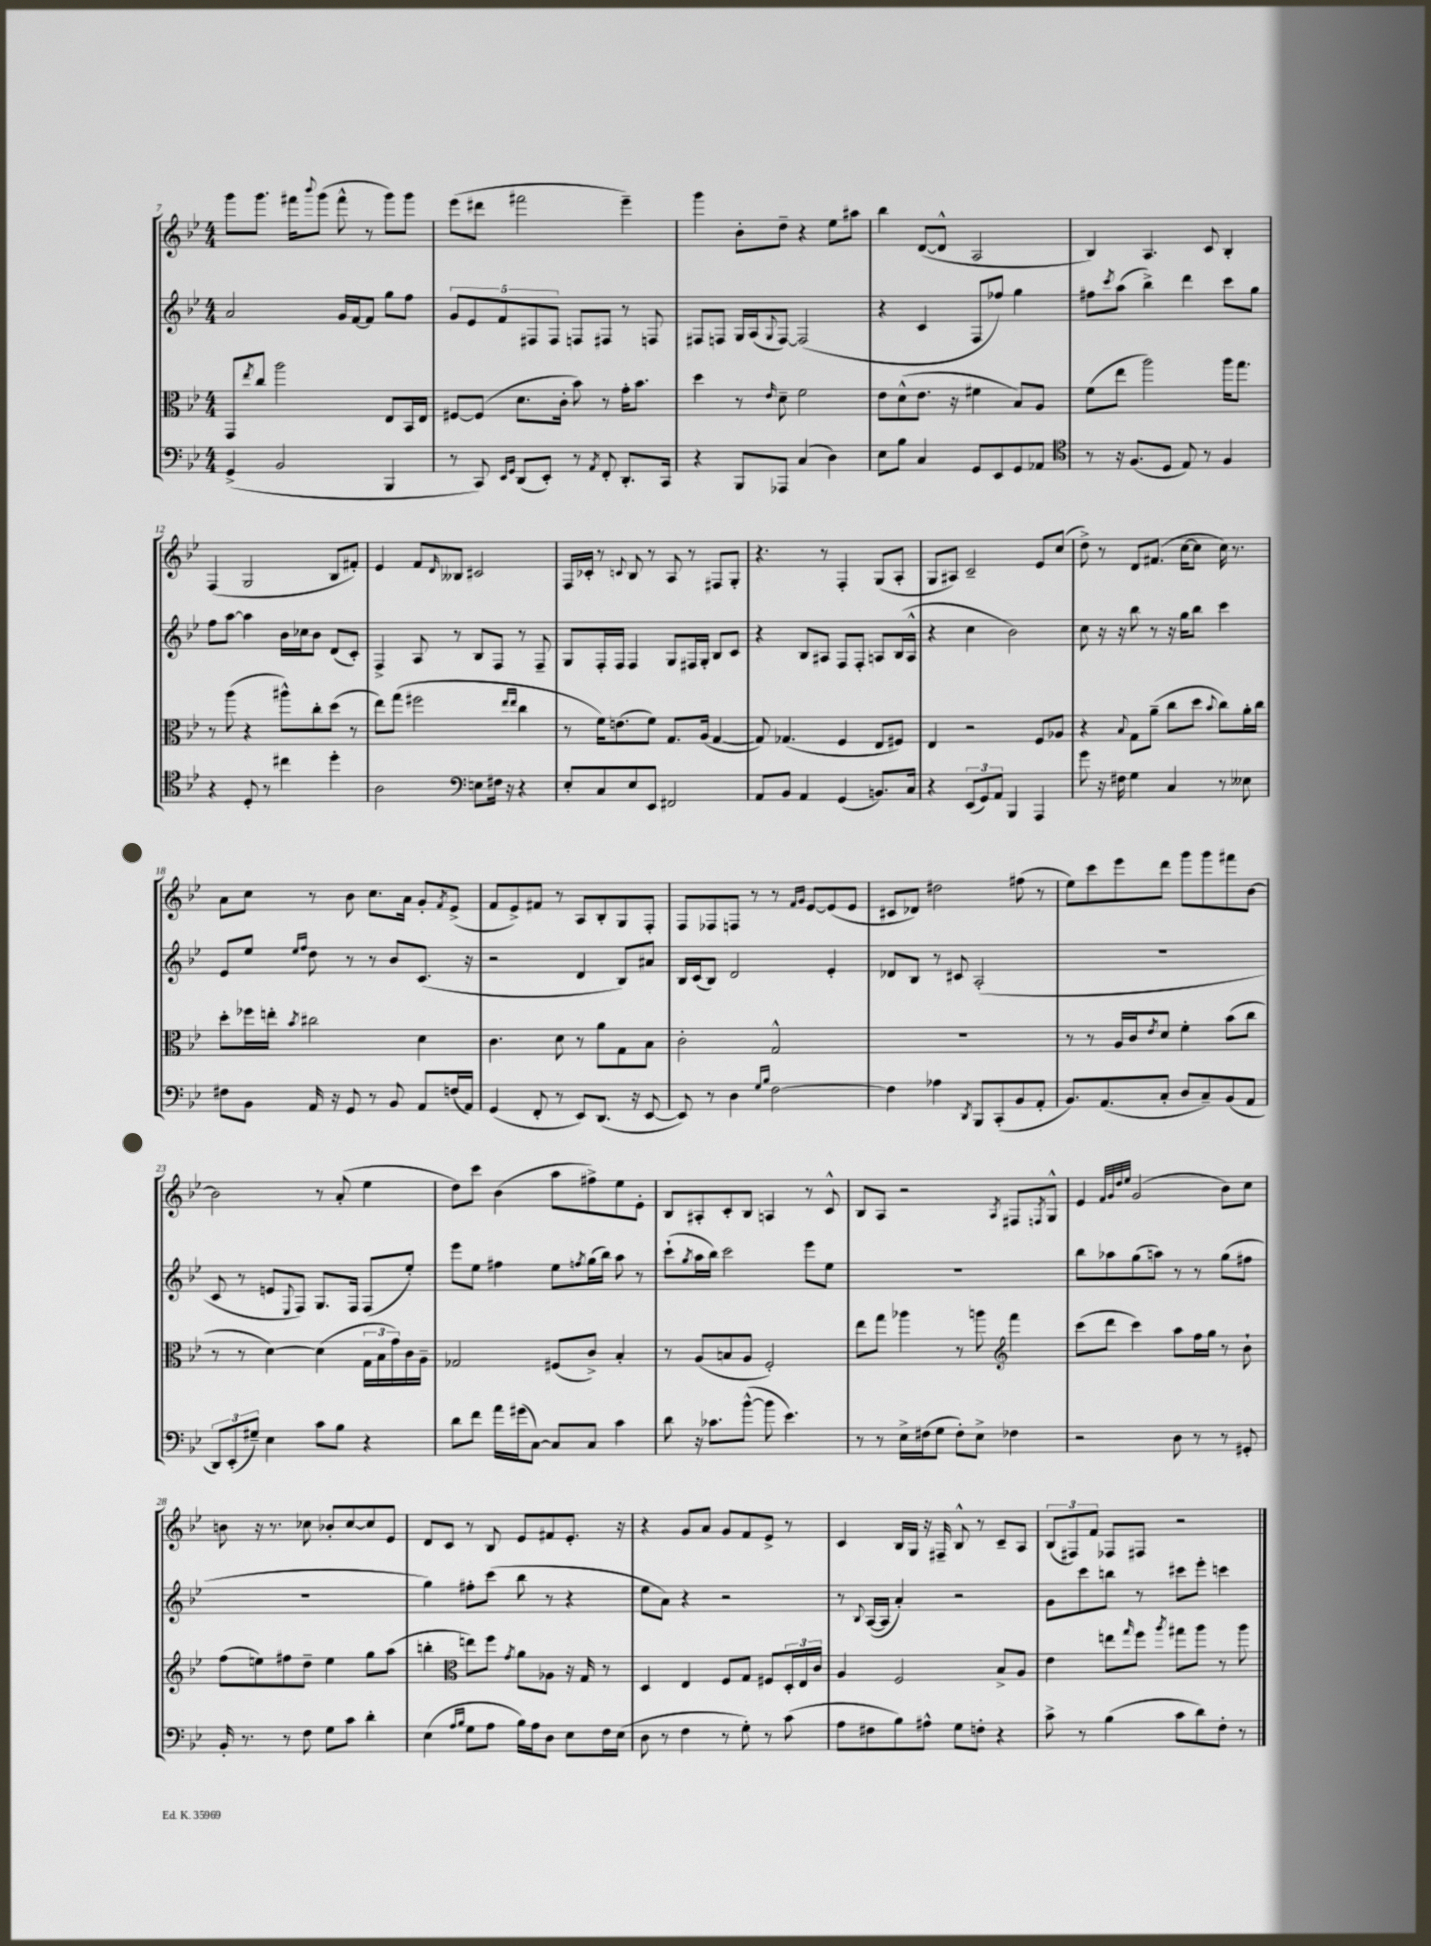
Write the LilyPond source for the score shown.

<<
\new StaffGroup <<
\new Staff = "s0" {
    \clef treble \key bes \major \numericTimeSignature \time 4/4
    g'''8 g'''8. fis'''16 \appoggiatura { bes'''8 } g'''8( fis'''8-^ r8 g'''8) g'''8 |
    ees'''8( dis'''8 fis'''2 ees'''4--) |
    g'''4 bes'8-. d''8-- r4 ees''8 ais''8 |
    bes''4 d'8~( d'8-^ a2 |
    bes4) a4. c'8 bes4-. |
    f4( g2 bes8 fis'8-.) |
    ees'4 f'8 \grace { d'16 } beses8 cis'2 |
    f16 ces'16-. r8 \appoggiatura { c'8 } bes8 r8 a8 r8 fis8 g8-. |
    r4. r8 f4-. g8( a8-. |
    g8 ais8) c'2-- ees'8 c''8( |
    d''8->) r8 d'8 fis'8.( c''16~ c''8 c''16) r8. |
    a'8 c''8 r8 bes'8 c''8. a'16 g'8-. \acciaccatura { f'8 } ees'8->( |
    f'8 ees'8->) fis'8 r8 a8 bes8-. g8 f8-. |
    f8 fes8 f8 r8 r8 \grace { f'16 g'16 } ees'8~ ees'8( ees'8 |
    cis'8 des'8) dis''2 fis''8( r8 |
    ees''8) c'''8 ees'''8 d'''8 g'''8 g'''8 fis'''8 bes'8~ |
    bes'2 r8 a'8-.( ees''4 |
    d''8) c'''8 bes'4( a''8 fis''8->) ees''8 ees'8-. |
    bes8 ais8-. c'8-. bes8 a4 r8 c'8-^ |
    bes8 a8 r2 \acciaccatura { a8 } fis8 \acciaccatura { f8 } g8-^ |
    ees'4 \grace { f'32 g'32 d''32 ees''32 } g'2( bes'8) c''8 |
    b'8 r16 r8. ces''8 bes'8-. ces''8~ ces''8 ees'8 |
    d'8 c'8 r8 bes8 ees'8 fis'8 ees'8.-. r16 |
    r4 g'8 a'8 g'8 f'8 ees'8-> r8 |
    c'4 bes16 g16 r16 fis16-- bes8-^ r8 c'8-- a8 |
    \tuplet 3/2 { bes8( fis8) f'8 } fes8 fis8 r2 \bar "|." |
}
\new Staff = "s1" {
    \clef treble \key bes \major \numericTimeSignature \time 4/4
    a'2 g'16 f'16~ f'8 g''8 f''8 |
    \tuplet 5/4 { g'8 ees'8 f'8 fis8 fis8 } f8 fis8 r8 f8 |
    fis8 f8 g16 a16( \appoggiatura { g8 } f8~) f2( |
    r4 c'4 f8 fes''8) g''4 |
    fis''8 \acciaccatura { c'''8 } a''8( bes''4->) d'''4 c'''8 g''8 |
    f''8 a''8~ a''4 bes'16 ces''16 bes'8 d'8( c'8-.) |
    f4-> a8 r8 bes8 f8 r8 f8-- |
    g8 f16-. f16 f4 g8 fis16 g16-. bes8 c'8 |
    r4 bes8 ais8 f8 f8-. a8 bes16( a16-^ |
    r4 c''4 bes'2) |
    c''8 r16 r16 bes''8 r8 r16 g''16 bes''8 c'''4 |
    ees'8 ees''8 \grace { ees''16 f''16 } d''8 r8 r8 bes'8 c'8.( r16 |
    r2 d'4 bes8) ais'8 |
    bes16 c'16( bes8) d'2 ees'4-. |
    des'8 bes8 r8 cis'8 a2-.( |
    R1 |
    c'8 r8 e'8 \appoggiatura { ees8 } f8) g8. f16 f8( ees''8-.) |
    ees'''8 ees''8 fis''4 ees''8 \acciaccatura { f''8 } g''16( bes''16) a''8 r8 |
    c'''8-!( \acciaccatura { g''8 } a''16 bes''16) c'''2 ees'''8 ees''8 |
    R1 |
    bes''8 aes''8 g''8( a''8) r8 r8 g''8( fis''8 |
    R1 |
    g''4) fis''8-. c'''8( bes''8 r8 r4 |
    ees''8 a'8) r4 r2 |
    r8 \appoggiatura { bes8 } a16~( a16 a'4-.) r2 |
    g'8 c'''8 b''8 r8 cis'''8 ees'''8-. c'''4 \bar "|." |
}
\new Staff = "s2" {
    \clef alto \key bes \major \numericTimeSignature \time 4/4
    g,8 \acciaccatura { ees''8 } c''8 a''2 ees8 bes,16 ees16 |
    fis8~ fis8( d'8. c'16-. bes'8) r8 g'16-. bes'8. |
    d''4 r8 \grace { ees'16 } d'8-- f'2 |
    ees'8 d'8-^( ees'8. r16 fis'4 bes8) a8 |
    f'8( ees''8 a''2) a''16 g''8. |
    r8 a''8( r4 ais''8-^) c''8-. d''8( r8 |
    ees''8) g''8( fis''2 \grace { ees''16 ees''16 } c''4 |
    r8 f'16) e'8.( f'8) g8. a16( g4~ |
    g8) ges4.( f4 ees8 fis8) |
    ees4 r2 f8 aes8 |
    r4 \appoggiatura { bes8 } g8 a'8--( c''8 d''8 \appoggiatura { bes'8 } c''8) a'16-. c''16 |
    d''8-. fes''16 e''16-. \acciaccatura { bes'8 } cis''2 d'4 |
    c'4. d'8 r8 a'8 g8 bes8 |
    c'2-. g2-^ |
    R1 |
    r8 r8 a16 c'16 \acciaccatura { ees'8 } d'8 f'4-. bes'8( c''8 |
    r8 r8 d'4~) d'4( \tuplet 3/2 { g16 bes16 g'16) } c'16 a16-- |
    ges2 fis8( c'8->) bes4-. |
    r8 a8( b8 a8 f2-.) |
    ees''8 g''8 aes''4 r8 a''8 \clef treble f'''4 |
    c'''8( d'''8 c'''4) a''8 f''16 g''16 r8 bes'8-! |
    f''8( e''8) fis''8 d''8-- e''4 g''8 a''8( |
    b''4-. \clef alto e''8) f''8 \acciaccatura { g'8 } a'8 aes8 r16 g16 r8 |
    d4 ees4 f8 g8 fis8 \tuplet 3/2 { d16-. ees16 c'16 } |
    a4 f2 bes8-> a8 |
    ees'4 e''8 \grace { g''16 } f''8 \acciaccatura { a''8 } gis''8 a''8 r8 a''8 \bar "|." |
}
\new Staff = "s3" {
    \clef bass \key bes \major \numericTimeSignature \time 4/4
    g,4->( bes,2 bes,,4 |
    r8 c,8) \grace { ees,16 g,16 } d,8( ees,8-.) r8 \acciaccatura { a,8 } f,8-. d,8.-. c,16 |
    r4 bes,,8 aes,,8 c4( d4) |
    ees8 bes8 c4 g,8 ees,8 g,8 aes,8 |
    \clef tenor r8 r16 f8.( d8 ees8) r8 f4 |
    r4 d8-. r8 cis''4 d''4-. |
    a2 \clef bass e8 fis16 r16 r4 |
    ees8-. c8 ees8 ees,8 fis,2 |
    a,8 bes,8 a,4 g,4( b,8.) c16 |
    r4 \tuplet 3/2 { ees,8( g,8) a,8 } bes,,4 a,,4 |
    g'8 r16 fis16 g4 c4 r8 eeses8 |
    fis8 bes,8 a,16 r16 g,8 r8 bes,8 a,8 f16( a,16) |
    g,4( f,8-. r8 ees,8) d,8.( r16 ees,8~ |
    ees,8) r8 d4 \grace { g16 bes16 } f2~ |
    f4 aes4 \acciaccatura { d,8 } bes,,8 c,8-.( bes,8 a,8-. |
    bes,8.) a,8.( c8-. d8 c8--) bes,8( a,8 |
    \tuplet 3/2 { d,8) ees,8-.( gis8--) } ees4 c'8 bes8 r4 |
    d'8 f'8 a'16 gis'16( c8~) c8 c8 c'4 |
    d'8 r16 ces'8. bes'8~-^( bes'8 ees'4.) |
    r8 r8 ees16-> fis16( g8 fis8-.) ees8-> fes4 |
    r2 d8 r8 r8 gis,8-. |
    bes,16-. r8. r8 f8 g8 c'8 d'4-. |
    ees4( \grace { a16 bes16 } g8 a8 bes16) a16 d8 ees8 f16 ees16( |
    d8 r8 f4 r8 g8-.) r8 c'8( |
    a8 fis8 bes8) ais8-^ g8 f8-. r4 |
    c'8-> r8 bes4( c'8 d'8) f8-. r8 \bar "|." |
}
>>
>>
\layout { \context { \Score currentBarNumber = #7 } }
